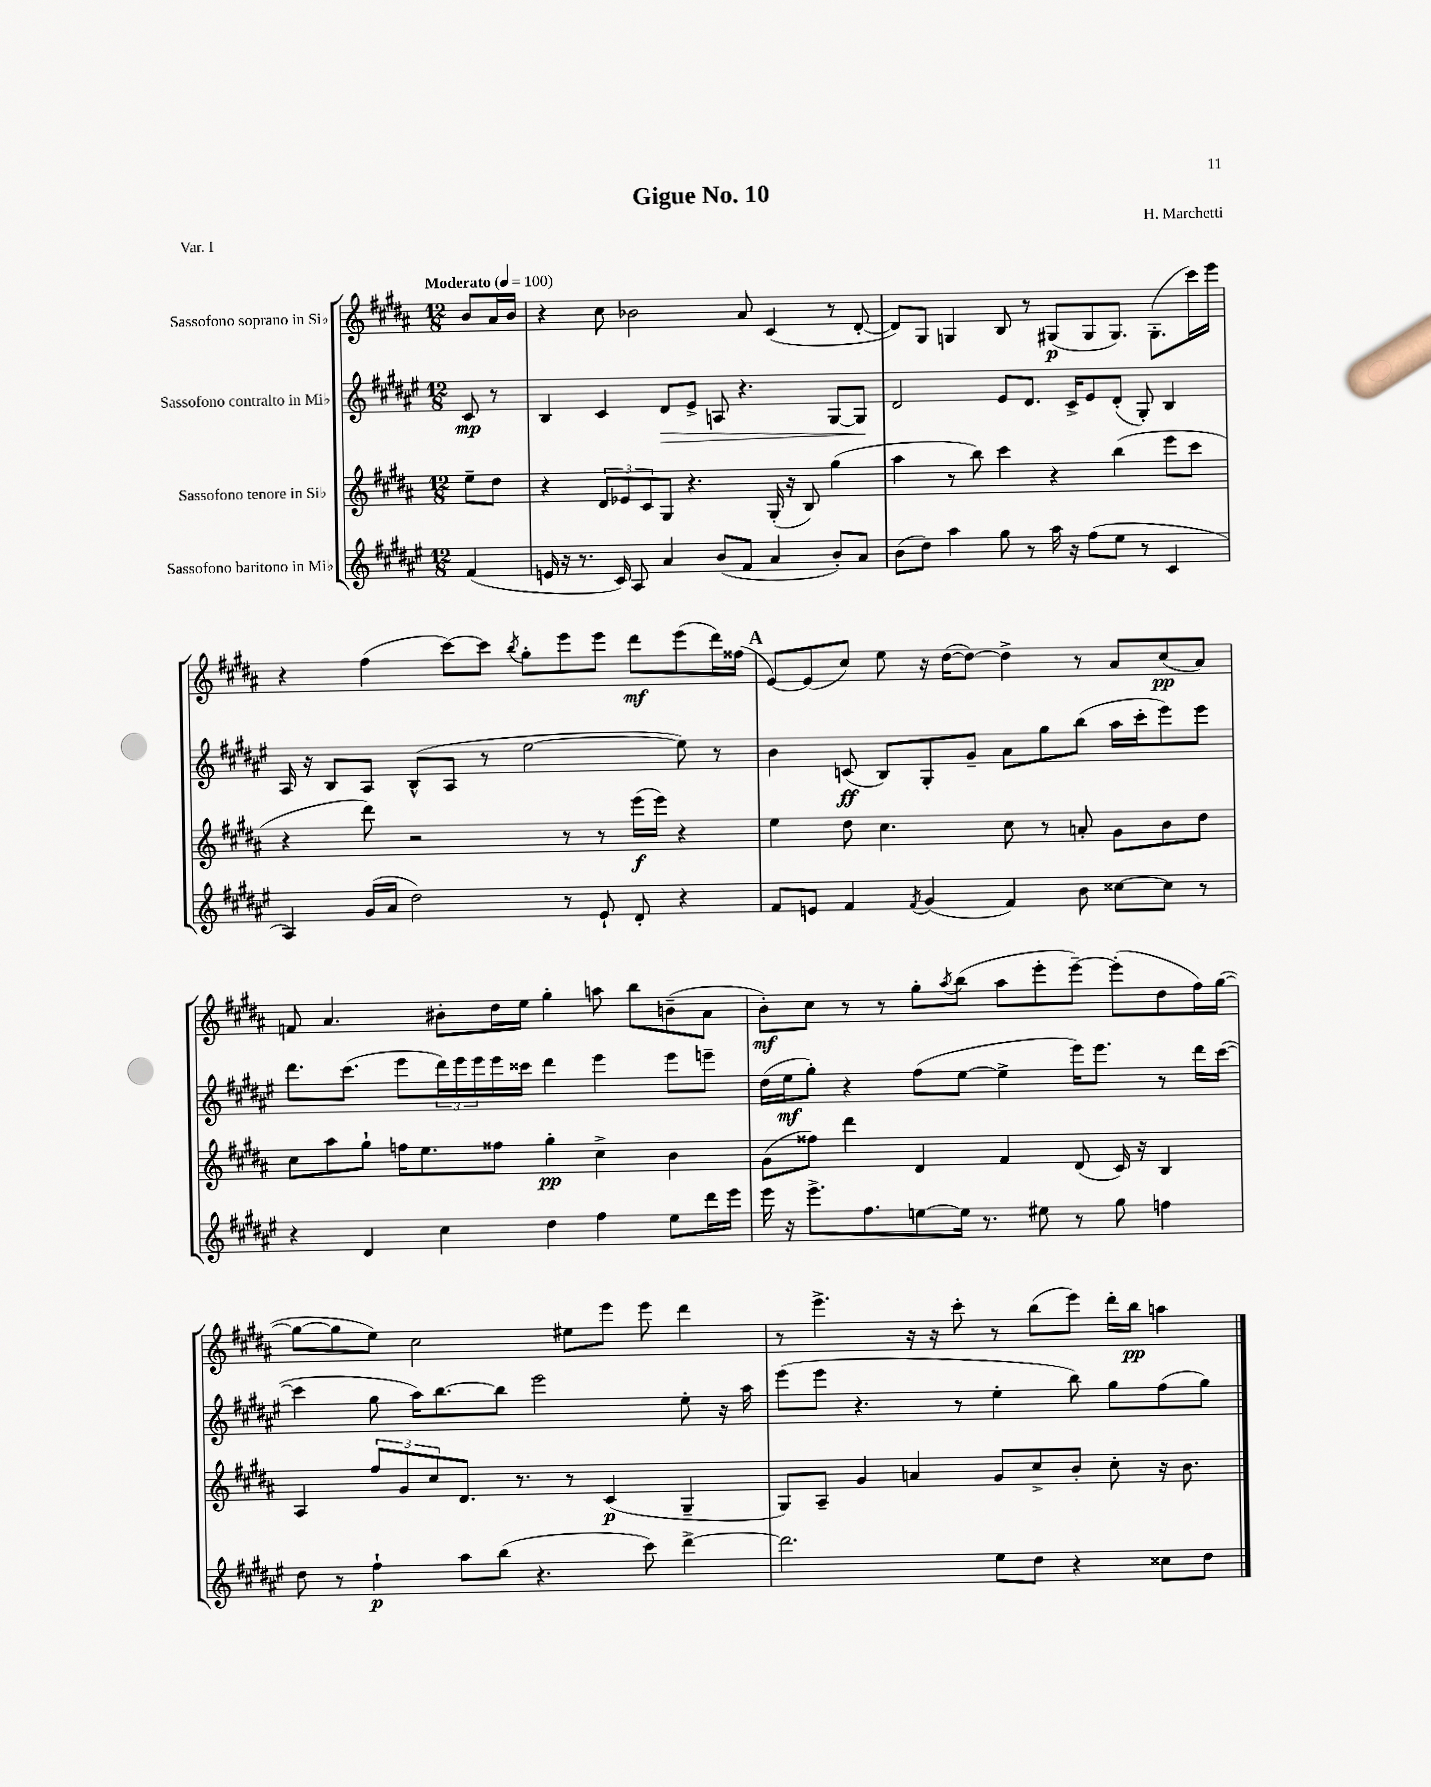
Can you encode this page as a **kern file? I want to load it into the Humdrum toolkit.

**kern	**dynam	**kern	**dynam	**kern	**dynam	**kern	**dynam
*part4	*part4	*part3	*part3	*part2	*part2	*part1	*part1
*staff4	*staff4	*staff3	*staff3	*staff2	*staff2	*staff1	*staff1
*I"Sassofono baritono in Mi♭	*	*I"Sassofono tenore in Si♭	*	*I"Sassofono contralto in Mi♭	*	*I"Sassofono soprano in Si♭	*
*clefG2	*	*clefG2	*	*clefG2	*	*clefG2	*
*k[f#c#g#d#a#e#]	*	*k[f#c#g#d#a#]	*	*k[f#c#g#d#a#e#]	*	*k[f#c#g#d#a#]	*
*M12/8	*	*M12/8	*	*M12/8	*	*M12/8	*
*MM100	*	*MM100	*	*MM100	*	*MM100	*
=	=	=	=	=	=	=	=
!	!	!	!	!	!	!LO:TX:a:B:t=Moderato	!
(4f#/	.	8ee~\L	.	8c#/	mp	8b/L	.
.	.	8dd#\J	.	8r	.	16a#/L	.
.	.	.	.	.	.	16b/JJ	.
=1	=1	=1	=1	=1	=1	=1	=1
16en/	.	4r	.	4B/	.	4r	.
16r	.	.	.	.	.	.	.
8.r	.	.	.	.	.	.	.
.	.	12d#/L	.	4c#/	.	8cc#\	.
16c#/)	.	.	.	.	.	.	.
.	.	12e-X/	.	.	.	.	.
8A#/	.	.	.	.	.	2b-X\	.
.	.	12c#/	.	.	.	.	.
!	!	!	!	!	!LO:HP:b	!	!
4a#/	.	8G#/J	.	8d#/L	>	.	.
.	.	4.r	.	8e#^/J	.	.	.
(8b/L	.	.	.	8An/	.	.	.
8f#/J	.	.	.	4.r	.	8a#/	.
4a#/	.	(16G#'/	.	.	.	(4c#/	.
.	.	16r	.	.	.	.	.
.	.	8B/)	.	.	.	.	.
8b'/L)	.	(4gg#\	.	[8G#/L	.	8r	.
8a#/J	.	.	.	8G#/J]	.	[8d#'/	.
.	.	.	.	.	]	.	.
=2	=2	=2	=2	=2	=2	=2	=2
(8b\L	.	4aa#\	.	2d#/	.	8d#/L])	.
8dd#\J)	.	.	.	.	.	8G#/J	.
4aa#\	.	8r	.	.	.	4Gn/	.
.	.	8bb\)	.	.	.	.	.
8gg#\	.	4ccc#\	.	8e#/L	.	8B/	.
8r	.	.	.	8.d#/J	.	8r	.
16aa#\	.	4r	.	.	.	(8G#X/L	p
16r	.	.	.	16c#^/KL	.	.	.
(8ff#\L	.	.	.	8e#/	.	8G#/	.
8ee#\J	.	(4bb\	.	(8d#'/J	.	8.G#/J)	.
8r	.	.	.	8G#'/)	.	.	.
.	.	.	.	.	.	(8.G#'\L	.
4c#/	.	8eee\L	.	4B/	.	.	.
.	.	8ccc#\J	.	.	.	16ccc#\L)	.
.	.	.	.	.	.	16eee\JJ	.
!!LO:LB:g=z
=3	=3	=3	=3	=3	=3	=3	=3
4A#/)	.	4r	.	16A#/	.	4r	.
.	.	.	.	16r	.	.	.
.	.	.	.	8B/L	.	.	.
(16g#/LL	.	8ddd#\)	.	8A#/J	.	(4ff#\	.
16a#/JJ	.	.	.	.	.	.	.
2dd#\)	.	2r	.	(8B^^/L	.	.	.
.	.	.	.	8A#/J	.	[8ccc#\L)	.
.	.	.	.	8r	.	8ccc#\J]	.
.	.	.	.	.	.	8qbb/	.
.	.	.	.	[2ee#\	.	8gg#'\L	.
8r	.	8r	.	.	.	8eee\	.
8e#`/	.	8r	.	.	.	8eee\J	.
8d#'/	.	(16eee\LL	f	.	.	8ddd#\L	mf
.	.	16eee\JJ)	.	.	.	.	.
4r	.	4r	.	8ee#\])	.	(8eee\	.
.	.	.	.	8r	.	16ddd#\L)	.
.	.	.	.	.	.	(16ff##X\JJ	.
!!LO:REH:place=s1:t=A
=4	=4	=4	=4	=4	=4	=4	=4
8f#/L	.	4ee\	.	4b\	.	[8e/L)	.
8en/J	.	.	.	.	.	(8e/]	.
4f#/	.	8dd#\	.	(8cn/	ff	8cc#/J)	.
.	.	4.cc#\	.	8B/L)	.	8ee\	.
8qf#/	.	.	.	.	.	.	.
(4g#/	.	.	.	8G#'/	.	16r	.
.	.	.	.	.	.	([16dd#\KL	.
.	.	.	.	8g#~/J	.	8dd#\J_)	.
4f#/)	.	8cc#\	.	8a#\L	.	4dd#^\]	.
.	.	8r	.	8gg#\	.	.	.
8b\	.	8an'/	.	(8bb\J	.	8r	.
[8cc##X\L	.	8g#\L	.	16aa#\LL	.	8a#/L	.
.	.	.	.	16ccc#'\J	.	.	.
8cc##\J]	.	8b\	.	8eee#\)	.	(8cc#/	pp
8r	.	8dd#\J	.	8eee#\J	.	8a#/J)	.
!!LO:LB:g=z
=5	=5	=5	=5	=5	=5	=5	=5
4r	.	8cc#\L	.	8.ddd#\L	.	8fn/	.
.	.	8aa#\	.	.	.	4.a#/	.
.	.	.	.	(8.ccc#\J	.	.	.
4d#/	.	8gg#`\J	.	.	.	.	.
.	.	16ffn\KL	.	8eee#\L	.	.	.
.	.	8.ee\	.	.	.	.	.
4cc#\	.	.	.	24ddd#\L)	.	8b#X'\L	.
.	.	.	.	24eee#\	.	.	.
.	.	.	.	24eee#\	.	.	.
.	.	8ff##X\J	.	16eee#\	.	16dd#\L	.
.	.	.	.	16ccc##X\JJ	.	16ee\JJ	.
4dd#\	.	4gg#'\	pp	4ddd#\	.	4gg#'\	.
4ff#\	.	4cc#^\	.	4eee#\	.	8aan\	.
.	.	.	.	.	.	8bb\L	.
8ee#\L	.	4b\	.	8eee#\L	.	(8bn~\	.
16ddd#\L	.	.	.	8eeen~\J	.	8a#\J	.
16eee#\JJ	.	.	.	.	.	.	.
=6	=6	=6	=6	=6	=6	=6	=6
16eee#\	.	(8g#\L	.	(16dd#\LL	.	8b'\L)	mf
16r	.	.	.	16ee#\J	mf	.	.
8.eee#^\L	.	8ff##X\J)	.	8gg#'\J)	.	8cc#\J	.
.	.	4ddd#\	.	4r	.	8r	.
8.ff#\	.	.	.	.	.	.	.
.	.	.	.	.	.	8r	.
[8een\	.	4d#/	.	(8ff#\L	.	8gg#'\L	.
.	.	.	.	.	.	8qaa#/	.
16ee\Jk]	.	.	.	[8ee#\J	.	(8bb\J	.
8.r	.	.	.	.	.	.	.
.	.	4f#/	.	4ee#^\]	.	8aa#\L	.
8ee#X\	.	.	.	.	.	8eee'\	.
8r	.	(8d#/	.	16eee#\KL)	.	[8eee~\J)	.
.	.	.	.	8.eee#\J	.	.	.
8gg#\	.	16c#/)	.	.	.	(8eee'\L]	.
.	.	16r	.	.	.	.	.
4ffn\	.	4B/	.	8r	.	8dd#\	.
.	.	.	.	16ddd#\LL	.	16ff#\L)	.
.	.	.	.	([16ccc#\JJ	.	([16gg#\JJ	.
!!LO:LB:g=z
=7	=7	=7	=7	=7	=7	=7	=7
8dd#\	.	4A#/	.	4ccc#\]	.	8gg#\L_	.
8r	.	.	.	.	.	8gg#\]	.
4ff#`\	p	12ff#/L	.	8gg#\	.	8ee\J)	.
.	.	12g#/	.	.	.	.	.
.	.	.	.	16aa#\KL)	.	2cc#\	.
.	.	12cc#/	.	.	.	.	.
.	.	.	.	[8.bb\	.	.	.
8aa#\L	.	8.d#/J	.	.	.	.	.
(8bb\J	.	.	.	8bb\J]	.	.	.
.	.	8.r	.	.	.	.	.
4.r	.	.	.	2eee#\	.	.	.
.	.	8r	.	.	.	8ee#X\L	.
.	.	(4c#/	p	.	.	8eee\J	.
8ccc#\)	.	.	.	.	.	8eee\	.
[4ddd#^\	.	4G#~/	.	8ee#'\	.	4ddd#\	.
.	.	.	.	16r	.	.	.
.	.	.	.	16aa#\	.	.	.
=8	=8	=8	=8	=8	=8	=8	=8
2.ddd#\]	.	8G#/L)	.	(8eee#\L	.	8r	.
.	.	8A#~/J	.	8eee#\J	.	4.eee^\	.
.	.	4g#/	.	4.r	.	.	.
.	.	4an/	.	.	.	16r	.
.	.	.	.	.	.	16r	.
.	.	.	.	8r	.	8ccc#'\	.
8ee#\L	.	8g#/L	.	4ee#'\	.	8r	.
8dd#\J	.	8cc#^/	.	.	.	(8bb\L	.
4r	.	8b'/J	.	8bb\)	.	8eee\J)	.
.	.	8cc#'\	.	8gg#\L	.	16ddd#'\LL	.
.	.	.	.	.	.	16bb\JJ	pp
8cc##X\L	.	16r	.	(8ff#\	.	4aan\	.
.	.	8.b\	.	.	.	.	.
8dd#\J	.	.	.	8gg#\J)	.	.	.
==	==	==	==	==	==	==	==
*-	*-	*-	*-	*-	*-	*-	*-
